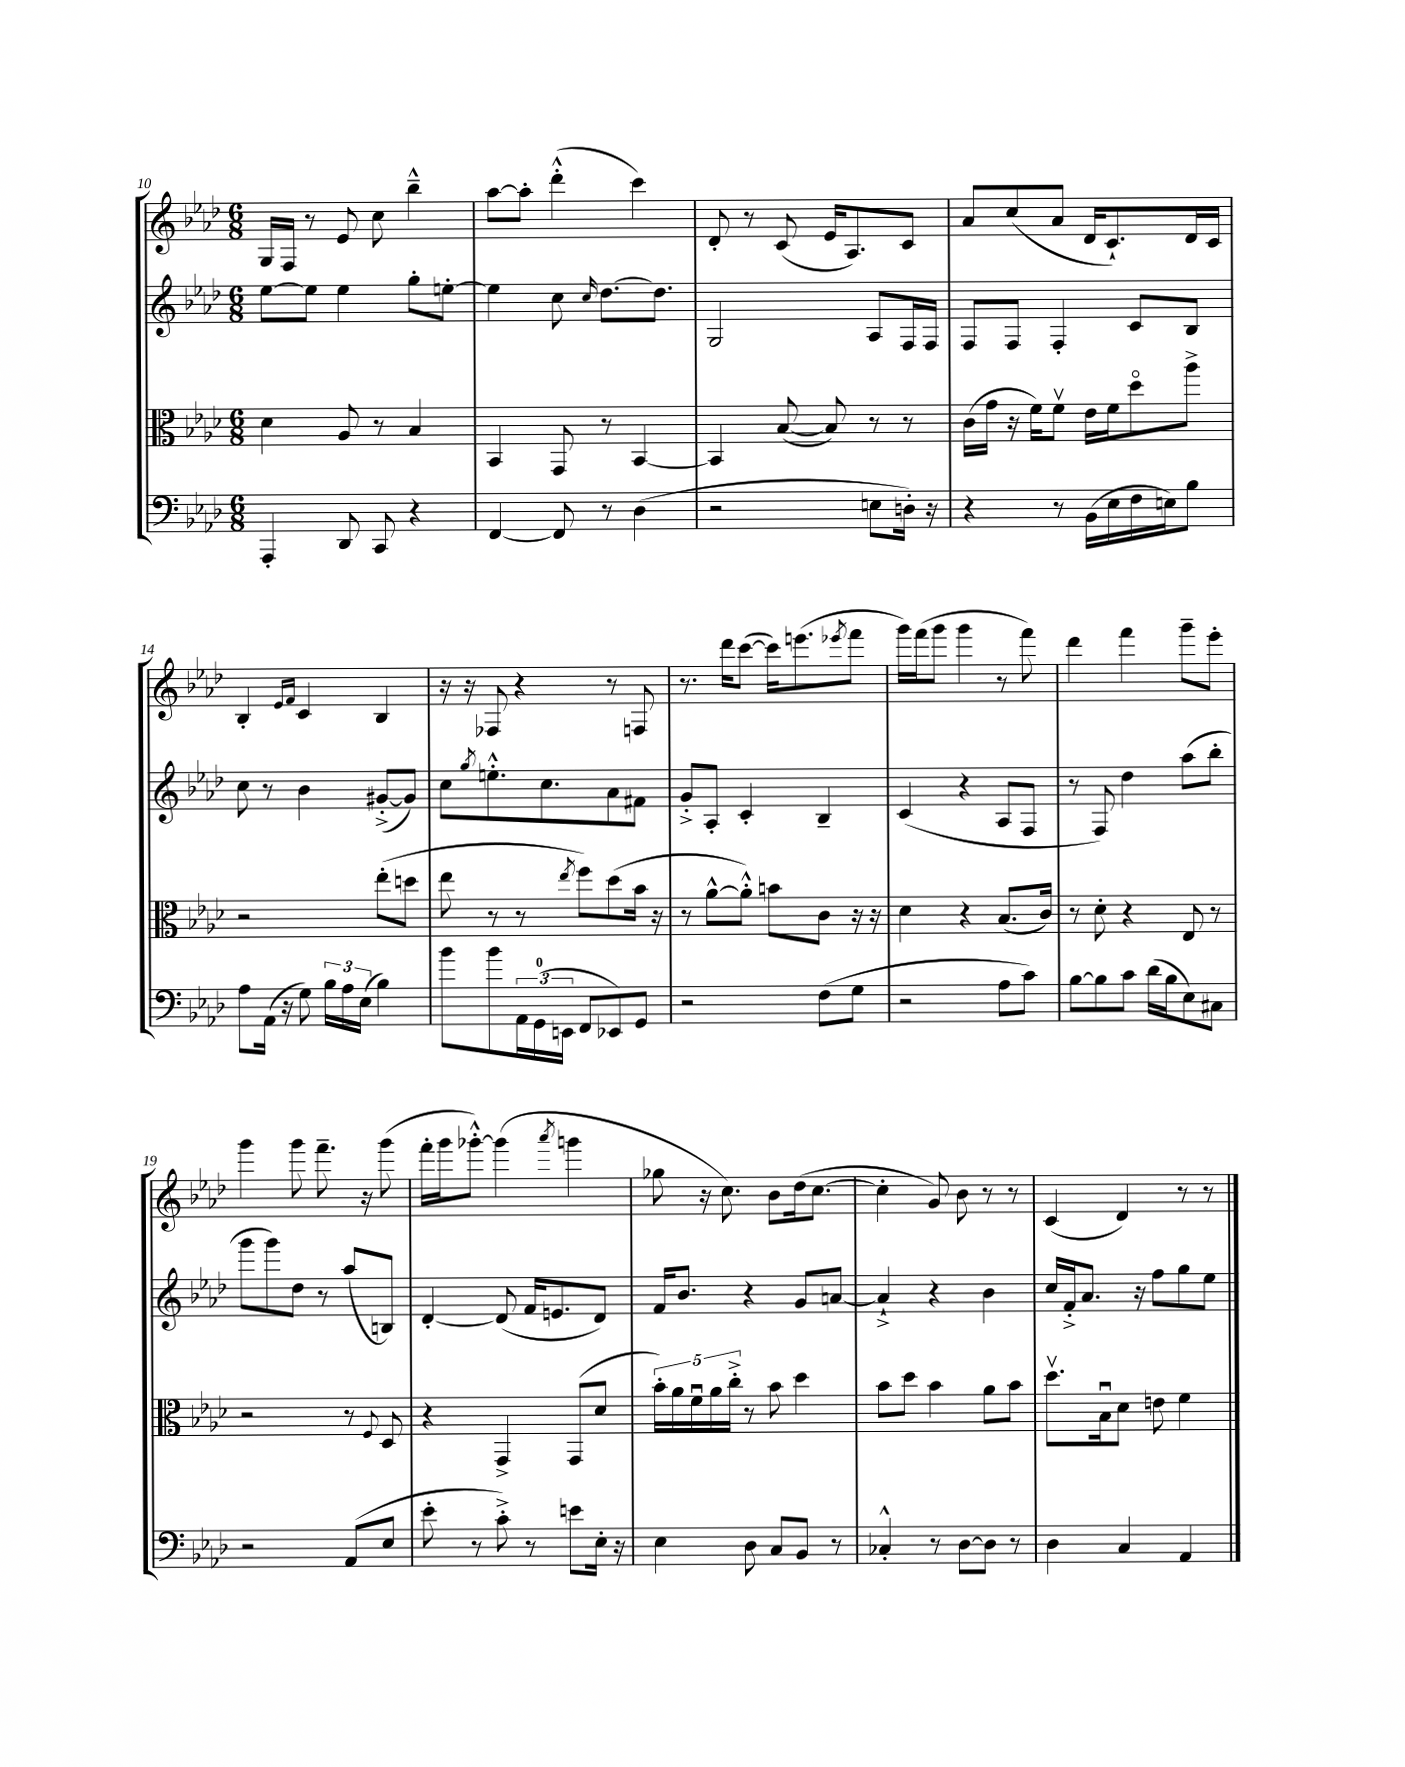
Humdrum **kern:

**kern	**kern	**kern	**kern
*staff4	*staff3	*staff2	*staff1
*clefF4	*clefC3	*clefG2	*clefG2
*k[b-e-a-d-]	*k[b-e-a-d-]	*k[b-e-a-d-]	*k[b-e-a-d-]
*M6/8	*M6/8	*M6/8	*M6/8
4AAA-'	4d-	[8ee-	16G
.	.	.	16F
.	.	8ee-]	8r
8DD-	8A-	4ee-	8e-
8CC	8r	.	8cc
4r	4B-	8gg'	4bb-~^^
.	.	[8ee'	.
=	=	=	=
[4FF	4BB-	4ee]	[8aa-
.	.	.	8aa-']
8FF]	8GG	8cc	(4ddd-'^^
.	.	16qqcc	.
8r	8r	[8.dd-	.
(4D-	[4BB-	.	4ccc)
.	.	8.dd-]	.
=	=	=	=
2r	4BB-]	2G	8d-'
.	.	.	8r
.	([8B-	.	(8c
.	8B-])	.	16e-
.	.	.	8.A-)
8E	8r	8A-	.
16D')	8r	16F	8c
16r	.	16F	.
=	=	=	=
4r	(16c	8F	8a-
.	16g	.	.
.	16r	8F	(8cc
.	16f)	.	.
8r	8fv	4F'	8a-
(16BB-	16e-	.	16d-
16E-	16f	.	8.c`)
16F	8dd-o	8c	.
16E)	.	.	.
8B-	8aa-^	8B-	16d-
.	.	.	16c
=	=	=	=
8A-	2r	8cc	4B-'
(16AA-	.	8r	.
16r	.	.	.
.	.	.	16qqe-
.	.	.	16qqf
8G)	.	4b-	4c
24B-	.	.	.
24A-	.	.	.
(24E-	.	.	.
4B-)	(8ee-'	([8g#'^	4B-
.	8dd	8g#])	.
=	=	=	=
8b-	8ee-	8cc	16r
.	.	.	16r
.	.	8qgg	.
8b-	8r	8.ee'^^	8F-
24AA-	8r	.	4r
(24GG	.	.	.
.	.	8.cc	.
24EE	.	.	.
.	8qee-	.	.
8FF	8ff)	.	.
8EE-)	(8dd-	8a-	8r
8GG	16b-	8f#	8F
.	16r	.	.
=	=	=	=
2r	8r	8g'^	8.r
.	[8a-^^	8A-'	.
.	.	.	16ddd-
.	8a-'^^])	4c'	([8ccc
.	8b	.	16ccc])
.	.	.	(8.eee
(8F	8c	4B-~	.
.	.	.	8qeee-
8G	16r	.	8fff
.	16r	.	.
=	=	=	=
2r	4d-	(4c	16ggg)
.	.	.	(16fff
.	.	.	8ggg
.	4r	4r	4ggg
8A-	(8.B-	8A-	8r
8c)	.	8F	8fff)
.	16c)	.	.
=	=	=	=
[8B-	8r	8r	4ddd-
8B-]	8d-'	8F)	.
8c	4r	4dd-	4fff
(16d-	.	.	.
16B-	.	.	.
8E-)	8E-	(8aa-	8ggg~
8C#	8r	8bb-'	8eee-'
=	=	=	=
2r	2r	8ggg	4ggg
.	.	8ggg)	.
.	.	8dd-	8ggg
.	.	8r	8.fff~
(8AA-	8r	(8aa-	.
.	.	.	16r
.	8qqF	.	.
8E-	8D-	8B)	(8ggg
=	=	=	=
8e-'	4r	[4d-'	16fff'
.	.	.	16ggg
8r	.	.	[8ggg-'^^)
8c'^)	4GG^	(8d-]	(4ggg-]
8r	.	16f	.
.	.	8.e	.
.	.	.	8qaaa-
8e	(8GG	.	4ggg
16E-'	8d-	8d-)	.
16r	.	.	.
=	=	=	=
4E-	20b-')	16f	8gg-
.	20a-	.	.
.	.	8.b-	.
.	20fu	.	.
.	.	.	16r
.	20a-	.	.
.	.	.	8.cc)
.	20cc'^	.	.
8D-	8r	4r	.
8C	8b-	.	8b-
8BB-	4dd-	8g	(16dd-
.	.	.	[8.cc
8r	.	[8a	.
=	=	=	=
4C-'^^	8b-	4a`^]	4cc']
.	8dd-	.	.
8r	4b-	4r	8g)
[8D-	.	.	8b-
8D-]	8a-	4b-	8r
8r	8b-	.	8r
=	=	=	=
4D-	8.dd-v	16cc	(4c
.	.	16f'^	.
.	.	8.a-	.
.	16B-u	.	.
4C	8d-	.	4d-)
.	.	16r	.
.	8e	8ff	.
4AA-	4f	8gg	8r
.	.	8ee-	8r
==	==	==	==
*-	*-	*-	*-
